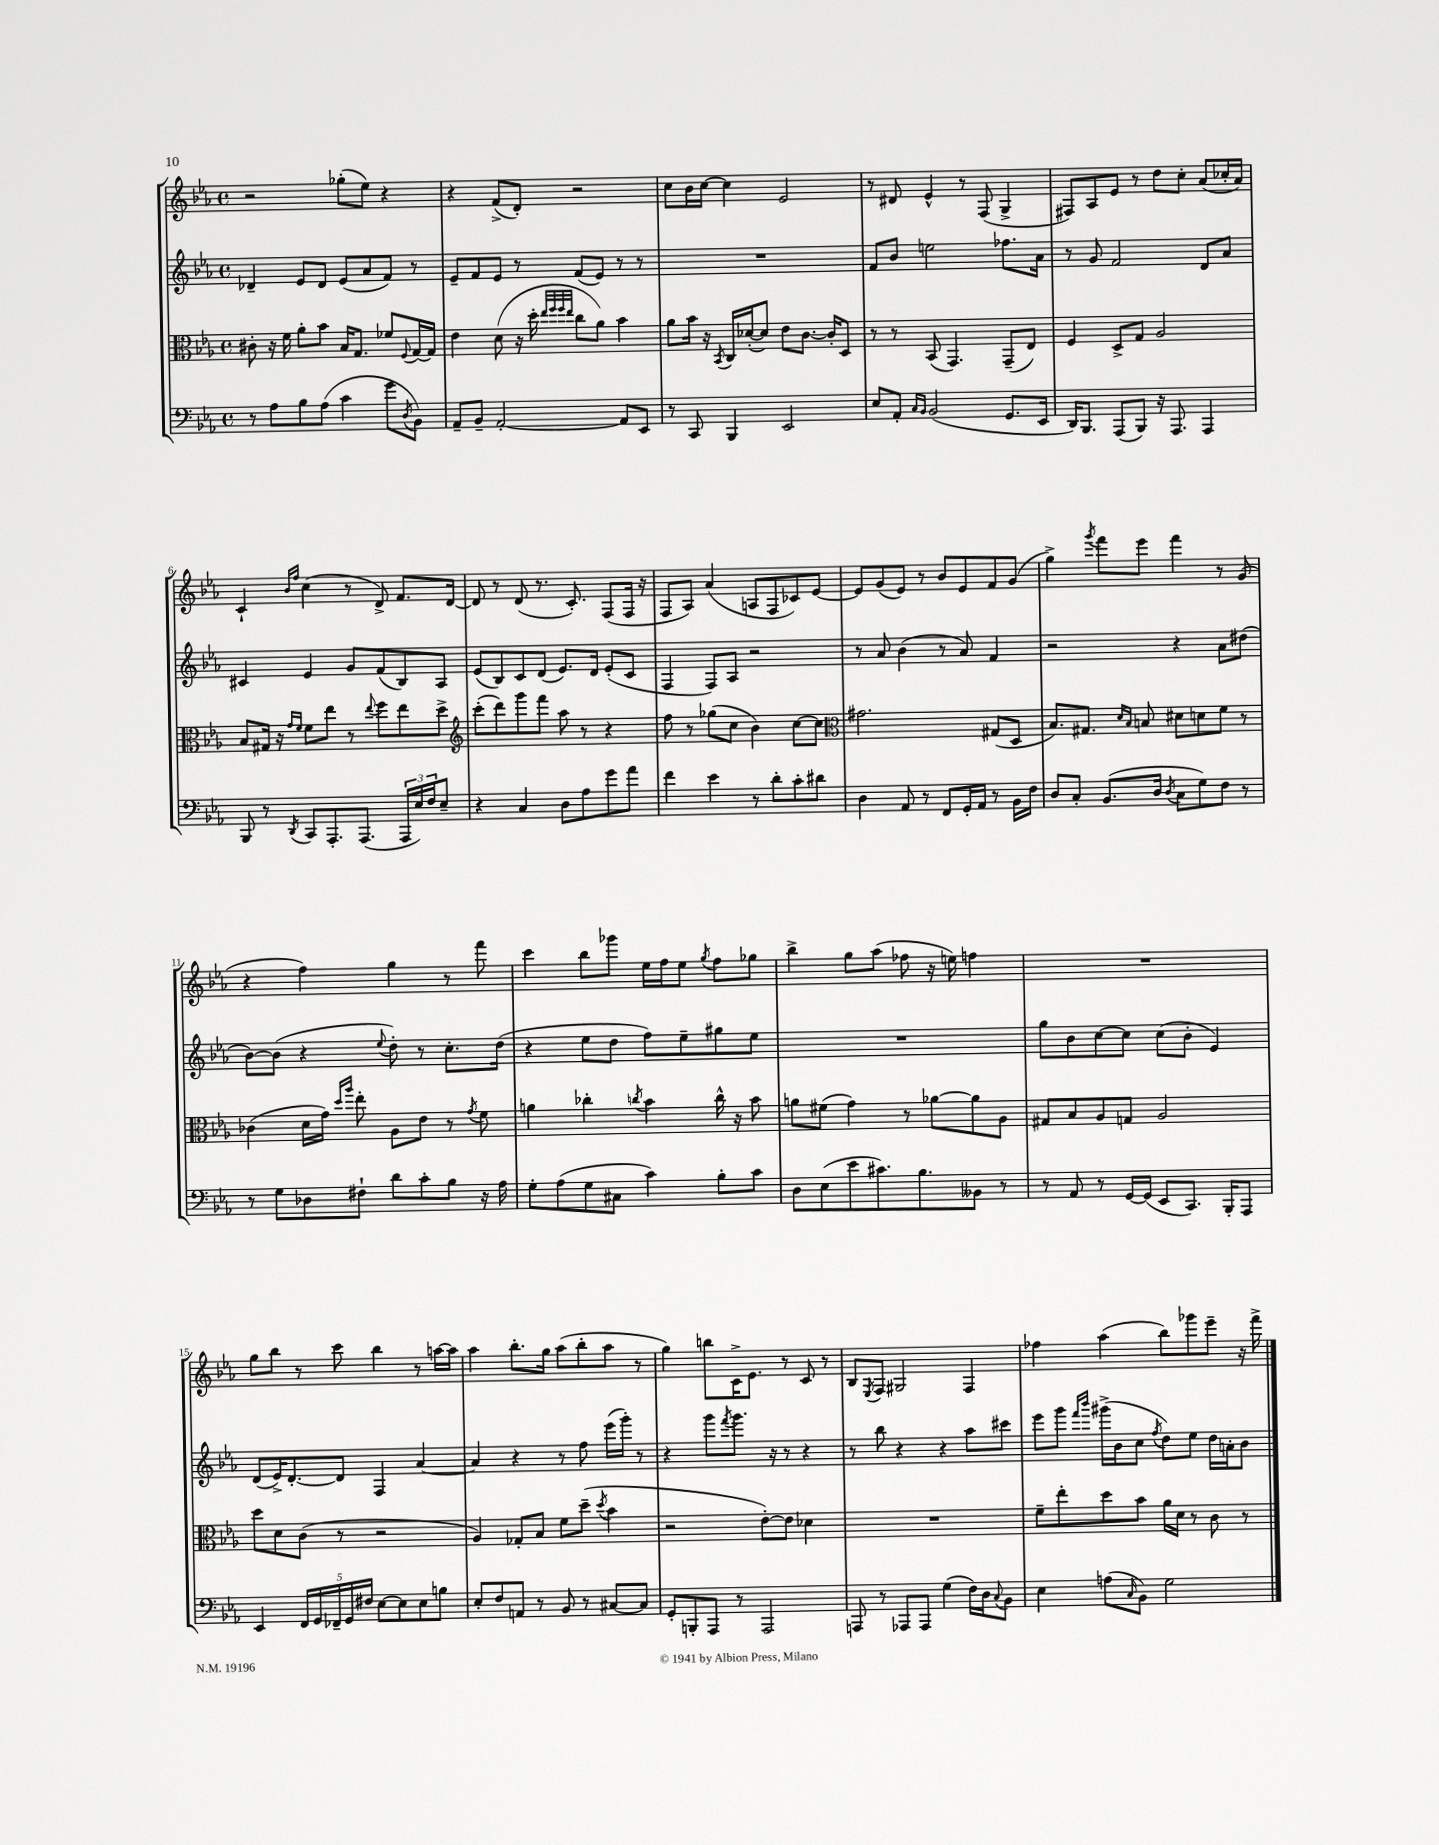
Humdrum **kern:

**kern	**kern	**kern	**kern
*staff4	*staff3	*staff2	*staff1
*clefF4	*clefC3	*clefG2	*clefG2
*k[b-e-a-]	*k[b-e-a-]	*k[b-e-a-]	*k[b-e-a-]
*M4/4	*M4/4	*M4/4	*M4/4
*met(c)	*met(c)	*met(c)	*met(c)
8r	8c#'	4d-~	2r
8A-	16r	.	.
.	16f	.	.
8B-	8a-'	8e-	.
(8A-	8b-	8d-	.
4c	16B-	(8e-	(8gg-'
.	8.G	.	.
.	.	8a-	8ee-)
8g	8f-	8f)	4r
8qD	8qqF	.	.
8BB-)	[16G	8r	.
.	16G]	.	.
=	=	=	=
8AA-~	4e-	8e-~	4r
8BB-~	.	8f	.
[2AA-'	(8d	8e-	(8f^
.	16r	8r	8d')
.	16dd'	.	.
.	32qqee-	.	.
.	32qqff	.	.
.	32qqff	.	.
.	32qqee-	.	.
.	8cc	(8f	2r
.	8a-)	8e-)	.
8AA-]	4b-	8r	.
8EE-	.	8r	.
=	=	=	=
8r	8a-	1r	8cc
8CC	16b-	.	16b-
.	16r	.	[16cc
.	8qBB-	.	.
4BBB-	16C	.	4cc]
.	([16d-'	.	.
.	8d-])	.	.
2EE-	8e-	.	2e-
.	[8.c	.	.
.	16c']	.	.
.	8D	.	.
=	=	=	=
8E-	8r	8f	8r
8AA-'	8r	8b-	8d#
16qqC	.	.	.
16qqBB-	.	.	.
(2BB-	(8BB-	2ee	4e-^^
.	4.GG)	.	.
.	.	.	8r
.	.	.	(8F
8.GG	(8GG~	8.ff-	4G^
.	8E-)	.	.
16EE-	.	16a-	.
=	=	=	=
16DD)	4F	8r	8F#)
8.BBB-	.	.	.
.	.	8g	8A-
(8AAA-	8D^	2f	8e-
8BBB-)	8G	.	8r
16r	2A-	.	8dd
8.AAA-	.	.	.
.	.	.	8cc'
4AAA-	.	8d	(8a-
.	.	8a-	16cc-'
.	.	.	16a-)
=	=	=	=
8BBB-	8B-	4c#	4c`
8r	16G#	.	.
.	16r	.	.
.	16qqg	.	16qqb-
8qDD	16qqf	.	16qqff
8CC	8f	4e-	(4cc
8.AAA-'	8ee-	.	.
.	8r	8g	8r
(8.AAA-	.	.	.
.	8qqee-	.	.
.	8ff	(8f	8d^)
24AAA-	8ee-	8B-)	8.f
24E-)	.	.	.
24F	.	.	.
8E-~	8dd^	8A-	.
.	.	.	[16d
=	=	=	=
*	*clefG2	*	*
4r	(8ccc'	(8e-	8d]
.	8ddd)	8B-)	8r
4C	8ggg	8c	(8d
.	8fff	(8d	8.r
8D	8aa-	8.e-)	.
.	.	.	8.c')
8A-	8r	.	.
.	.	16d	.
8g	4r	(8e-'	(8F
8a-	.	8c	16F
.	.	.	16r
=	=	=	=
4f	8ff	4F	8F
.	8r	.	8A-)
4e-	(8gg-	8F)	(4a-
.	8cc	8A-	.
8r	4b-)	2r	8A
8d'	.	.	8F
8c'	[8cc	.	8c-)
8d#	8cc]	.	[8e-
=	=	=	=
*	*clefC3	*	*
4D	2.g#	8r	8e-]
.	.	8a-	(8g
8AA-	.	(4b-	8e-)
8r	.	.	8r
8FF	.	8r	8b-
16GG'	.	8a-)	8e-
16AA-	.	.	.
8r	(8G#	4f	8f
16BB-	8D	.	(8g
16F	.	.	.
=	=	=	=
8D	8.B-)	2r	4gg^)
8C'	.	.	.
.	8.G#	.	.
.	.	.	8qggg
(8.BB-	.	.	8fff
.	16qqd	.	.
.	16qqB-	.	.
.	8B	.	8eee-
16D	.	.	.
8qD	.	.	.
8C	8d#	4r	4fff
8G)	8d	.	.
8F	8f	8a-	8r
8r	8r	(8dd#	(8g
=	=	=	=
8r	(4c-	[8b-)	4r
8G	.	(8b-]	.
8D-	16d	4r	4ff)
.	16g)	.	.
.	16qqdd	.	.
.	16qqaa-	.	.
8F#`	8ee-'	.	.
.	.	8qqee-	.
8d	8A-	8dd')	4gg
8c'	8e-	8r	.
8B-	8r	8.cc'	8r
.	8qg	.	.
16r	8f	.	8fff
16A-	.	(16dd	.
=	=	=	=
8G'	4a	4r	4ccc
(8A-	.	.	.
8G	4cc-'	8ee-	8bb-
8C#	.	8dd	8ggg-
.	8qcc	.	.
4c)	4b-	8ff)	16ee-
.	.	.	16ff
.	.	8ee-~	8ee-
.	.	.	8qgg
8B-'	16cc^^	8gg#	8ff
.	16r	.	.
8c	8b-	8ee-	8gg-
=	=	=	=
8D	8a	1r	4bb-^
(8E-	(8f#	.	.
8e-	4g)	.	8gg
8.c#)	.	.	(8aa-
.	8r	.	8ff-
8.B-	.	.	.
.	[8a-	.	16r
.	.	.	16ee)
8BB--	8a-]	.	4ff
8r	8A-	.	.
=	=	=	=
8r	8G#	8gg	1r
8AA-	8B-	8b-	.
8r	8A-	[8cc	.
[16GG	8G	8cc]	.
(16GG]	.	.	.
8EE-	2A-	(8cc	.
8.CC)	.	8b-'	.
.	.	4e-)	.
16BBB-'	.	.	.
8AAA-	.	.	.
=	=	=	=
4EE-	8dd	(8d	8gg
.	8d	16e-^)	8bb-
.	.	[8.d'	.
20FF	(8c	.	8r
20GG	.	.	.
20FF-~	.	.	.
.	8r	8d]	8ccc
20GG	.	.	.
20F#	.	.	.
[8E-	2r	4F	4bb-
8E-]	.	.	.
8E-	.	[4a-	8r
8B	.	.	[16aa
.	.	.	16aa]
=	=	=	=
8E-'	4A-)	4a-]	4aa-
8F	.	.	.
8AA	8G-'	4r	8.bb-'
8r	8B-	.	.
.	.	.	16gg
8BB-	8f	8r	(8aa-
8r	(8dd~	8ff	8bb-'
.	8qdd	.	.
[8C#	4b-	(16eee-	8aa-
.	.	16ggg')	.
8C#]	.	8r	8r
=	=	=	=
8GG'	2r	4r	4gg)
8BBB'	.	.	.
8AAA-	.	8ggg	8bb
.	.	8qfff	.
8r	.	8.ggg	16c^
.	.	.	8.e-
2AAA-	[8e-')	.	.
.	.	16r	.
.	8e-]	8r	8r
.	4d-	4r	8c
.	.	.	8r
=	=	=	=
8AAA	1r	8r	8B-
.	.	.	8qE-
8r	.	8bb-	8F
8AAA-	.	4r	2G#
8AAA-	.	.	.
(4G	.	4r	.
16F)	.	8aa-	4F
16D	.	.	.
8qqC	.	.	.
8BB-	.	8ccc#	.
=	=	=	=
4E-	8f~	8eee-	4ff-
.	8ee-'	8ggg	.
.	.	16qqfff	.
.	.	16qqbbb-	.
(8A	8dd	(16ggg#^	(4aa-
.	.	16b-	.
16qqC	.	.	.
8BB-)	8b-	8cc	.
.	.	8qff	.
2G	16a-	8dd)	8bb-)
.	16d	.	.
.	8r	8ee-	8ggg-
.	8c	16dd	8eee-~
.	.	16a'	.
.	8r	8b-	16r
.	.	.	16fff^
==	==	==	==
*-	*-	*-	*-
